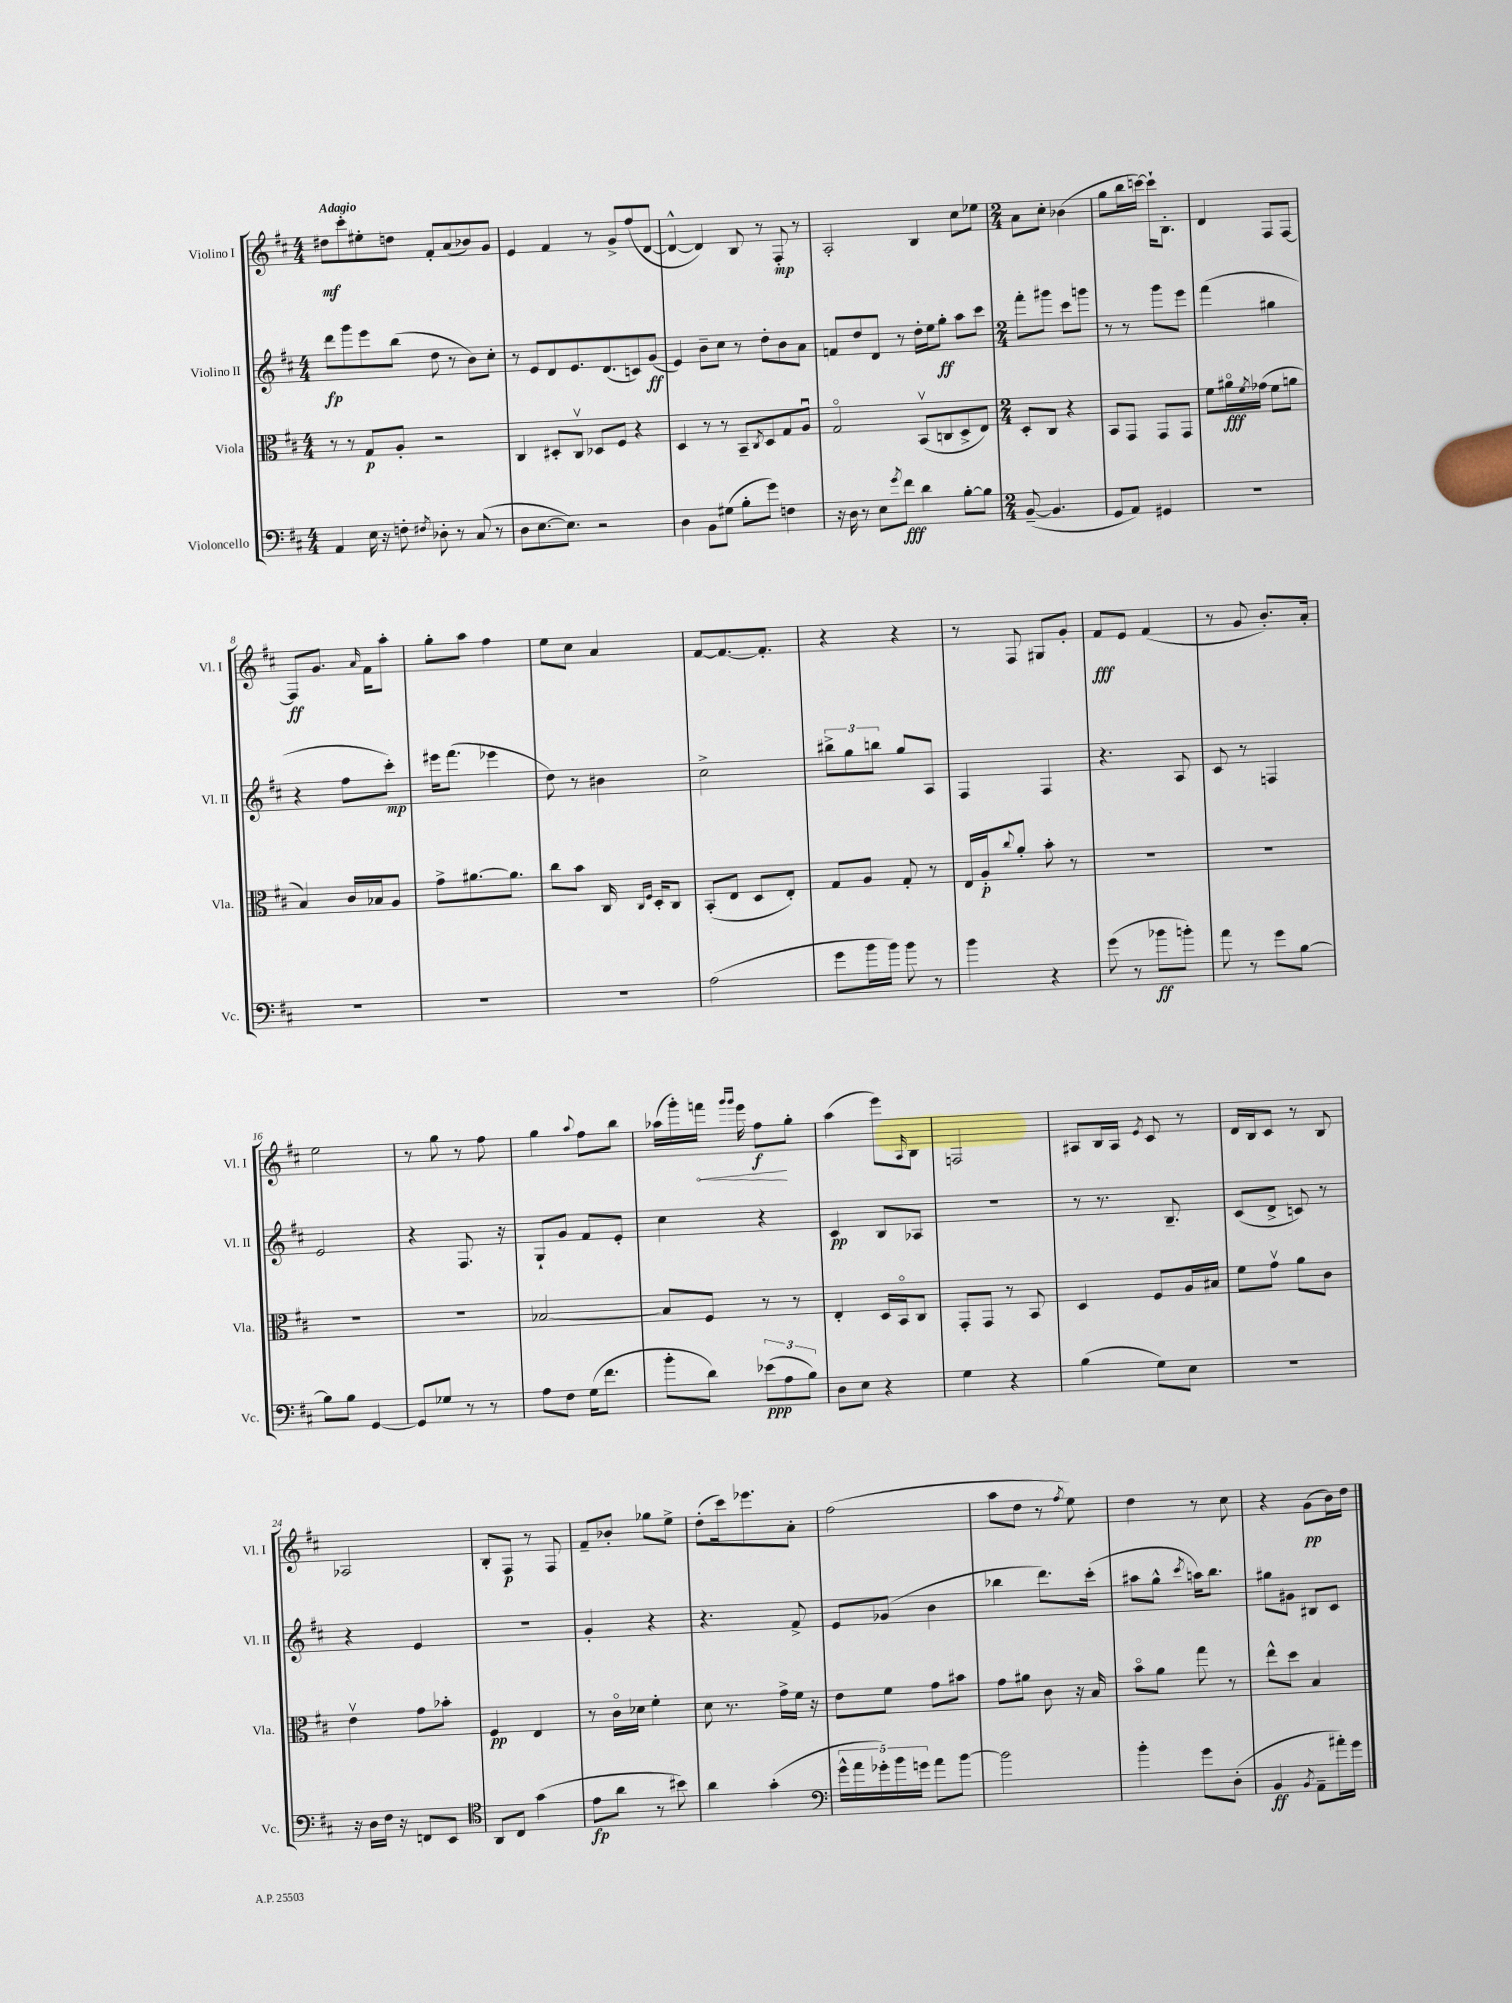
<<
\new StaffGroup <<
\new Staff = "s0" \with { instrumentName = "Violino I" shortInstrumentName = "Vl. I" } {
    \clef treble \key d \major \numericTimeSignature \time 4/4 \tempo "Adagio"
    dis''8\mf cis'''8-. eis''8-. d''8 fis'8-. a'8( bes'8) g'8 |
    e'4 fis'4 r8 g'8-> fis''8( d'8~ |
    d'4~-^ d'4) b8 r8 fis8-.\mp r8 |
    a2-. b4 cis''8 ees''8 |
    \numericTimeSignature \time 2/4 a'8 cis''8-. bes'4( |
    g''8 b''16 c'''16~) c'''16-! b8.-. |
    d'4 fis8 fis8~ |
    fis8\ff g'8. \grace { a'16 } fis'16 a''8-. |
    g''8-. a''8 fis''4 |
    e''8 cis''8 a'4 |
    fis'8~ fis'8.~ fis'8.-. |
    r4 r4 |
    r8 fis8 gis8 g'8-. |
    fis'8\fff e'8 fis'4( |
    r8 g'8 b'8.-.) a'16-. |
    e''2 |
    r8 g''8 r8 fis''8 |
    g''4 \appoggiatura { a''8 } fis''8 b''8 |
    aes''16( g'''16-.) \once \override Hairpin.circled-tip = ##t f'''16\< \grace { g'''16 g'''16 } e'''16 fis''8\f\! g''8-. |
    a''4( e'''8) \grace { a16 } b8 |
    f2 |
    ais8 b16 ais16 \acciaccatura { e'8 } cis'8 r8 |
    d'16 b16 cis'8 r8 b8 |
    aes2 |
    b8-. fis8\p r8 fis8 |
    fis'8-- bes'8-. ges''8 e''8-> |
    d''8-.( cis'''16) ees'''8. a'8-. |
    fis''2( |
    a''8 d''8 r8 \acciaccatura { fis''8 } e''8) |
    d''4 r8 cis''8 |
    r4 g'8\pp( b'16) d''16 \bar "|." |
}
\new Staff = "s1" \with { instrumentName = "Violino II" shortInstrumentName = "Vl. II" } {
    \clef treble \key d \major \numericTimeSignature \time 4/4
    d'''8\fp g'''8 e'''8 b''8( d''8 r8 b'8) cis''8-. |
    r8 e'8 d'8 e'8. d'8.( c'8) g'8\ff( |
    e'4) b'8-- cis''8 r8 d''8-. b'8 a'8 |
    f'8 d''8 d'8 r8 d''16-. e''16 g''8-.\ff a''8 cis'''8 |
    \numericTimeSignature \time 2/4 fis'''8-. gis'''8 cis'''8 g'''8 |
    r8 r8 g'''8 e'''8 |
    fis'''4( gis''4 |
    r4 fis''8 cis'''8-.\mp) |
    eis'''16 fis'''8.( ees'''4 |
    d''8) r8 bis'4 |
    cis''2-> |
    \tuplet 3/2 { bis''8-> g''8 b''8 } g''8 a8 |
    fis4 fis4 |
    r4. a8 |
    cis'8 r8 f4 |
    e'2 |
    r4 fis8. r16 |
    g8-! g'8 fis'8 e'8-. |
    cis''4 r4 |
    cis'4\pp b8 aes8 |
    R2 |
    r8 r8. b8.-- |
    cis'8( d'8-> c'8) r8 |
    r4 e'4 |
    r2 |
    g'4-. r4 |
    r4. fis'8-> |
    e'8 ges'8( b'4 |
    bes''4 d'''8.) cis'''16-.( |
    ais''8 g''8-^ \acciaccatura { cis'''8 } a''16) b''8. |
    gis''8 gis'8 bis8 cis'8 \bar "|." |
}
\new Staff = "s2" \with { instrumentName = "Viola" shortInstrumentName = "Vla." } {
    \clef alto \key d \major \numericTimeSignature \time 4/4
    r8 r8 g8\p a8-. r2 |
    cis4 dis8-. cis8\upbow des8 fis8 r4 |
    d4 r8 r8 b,8-- \acciaccatura { cis8 } d8 g8 a8\downbow |
    g2\flageolet b,8\upbow( c8 d8-> e8) |
    \numericTimeSignature \time 2/4 d8-. cis8 r4 |
    b,8 g,8 g,8 g,8 |
    fis'8 ais'16\flageolet\fff \acciaccatura { fis'8 } ges'16( fis'8 a'8 |
    b4) cis'16 bes16 a8 |
    g'8-> ais'8.~ ais'8. |
    cis''8 b'8 cis16 \grace { cis16 fis16 } d16-. cis8 |
    b,8-.( e8 d8 e8-.) |
    g8 a8 g8-. r8 |
    e16 a16-.\p \appoggiatura { cis''8 } a'8-. b'8-. r8 |
    R2 |
    R2 |
    R2 |
    R2 |
    bes2~ |
    bes8 fis8 r8 r8 |
    e4-. d16 b,16\flageolet cis8 |
    g,8-. g,8 r8 b,8 |
    d4 fis8 a16 bis16 |
    fis'8 g'8\upbow a'8 cis'8 |
    e'4\upbow g'8 bes'8-. |
    fis4\pp e4 |
    r8 cis'16\flageolet des'16 fis'4-. |
    d'8 r8. g'16-> fis'16 r16 |
    e'8 fis'8 g'8 bis'8 |
    g'8 ais'8 cis'8 r16 b16 |
    b'8\flageolet a'8 g''8 r8 |
    e''8-^ d''8 b4 \bar "|." |
}
\new Staff = "s3" \with { instrumentName = "Violoncello" shortInstrumentName = "Vc." } {
    \clef bass \key d \major \numericTimeSignature \time 4/4
    a,4 e16 r16 f8-. \acciaccatura { fis8 } des8-. r8 cis8( r8 |
    d8 e8.~ e8.) r2 |
    d4 b,8 gis8( b8-. g'8) f4 |
    r16 d16 r8 e8 \acciaccatura { g'8 } fis'8\fff d'4 b8~-. b8 |
    \numericTimeSignature \time 2/4 b,8~--( b,4. |
    g,8 a,8) gis,4 |
    R2 |
    R2 |
    R2 |
    R2 |
    a2( |
    g'8 b'16 b'16) b'8 r8 |
    b'4 r4 |
    g'8( r8 bes'8\ff b'8-.) |
    a'8 r8 g'8 b8~ |
    b8 b8 g,4~ |
    g,8 ges8 r8 r8 |
    a8 fis8 g16( fis'8. |
    b'8-. d'8) \tuplet 3/2 { ees'8\ppp( a8 b8) } |
    d8 e8 r4 |
    g4 r4 |
    b4( g8) e8 |
    R2 |
    r16 d16 fis16 r16 f,8 e,8 |
    \clef tenor a,8 cis8 g'4( |
    e'8\fp a'8 r8 bis'8) |
    a'4 g'4-.( |
    \clef bass \tuplet 5/4 { g'16-^ a'16 ges'16-.) b'16 g'16 } a'8 b'8~ |
    b'2 |
    b'4-. g'8 d8-.( |
    b,4\ff \acciaccatura { b,8 } a,8-- ais'16-.) g'16 \bar "|." |
}
>>
>>
